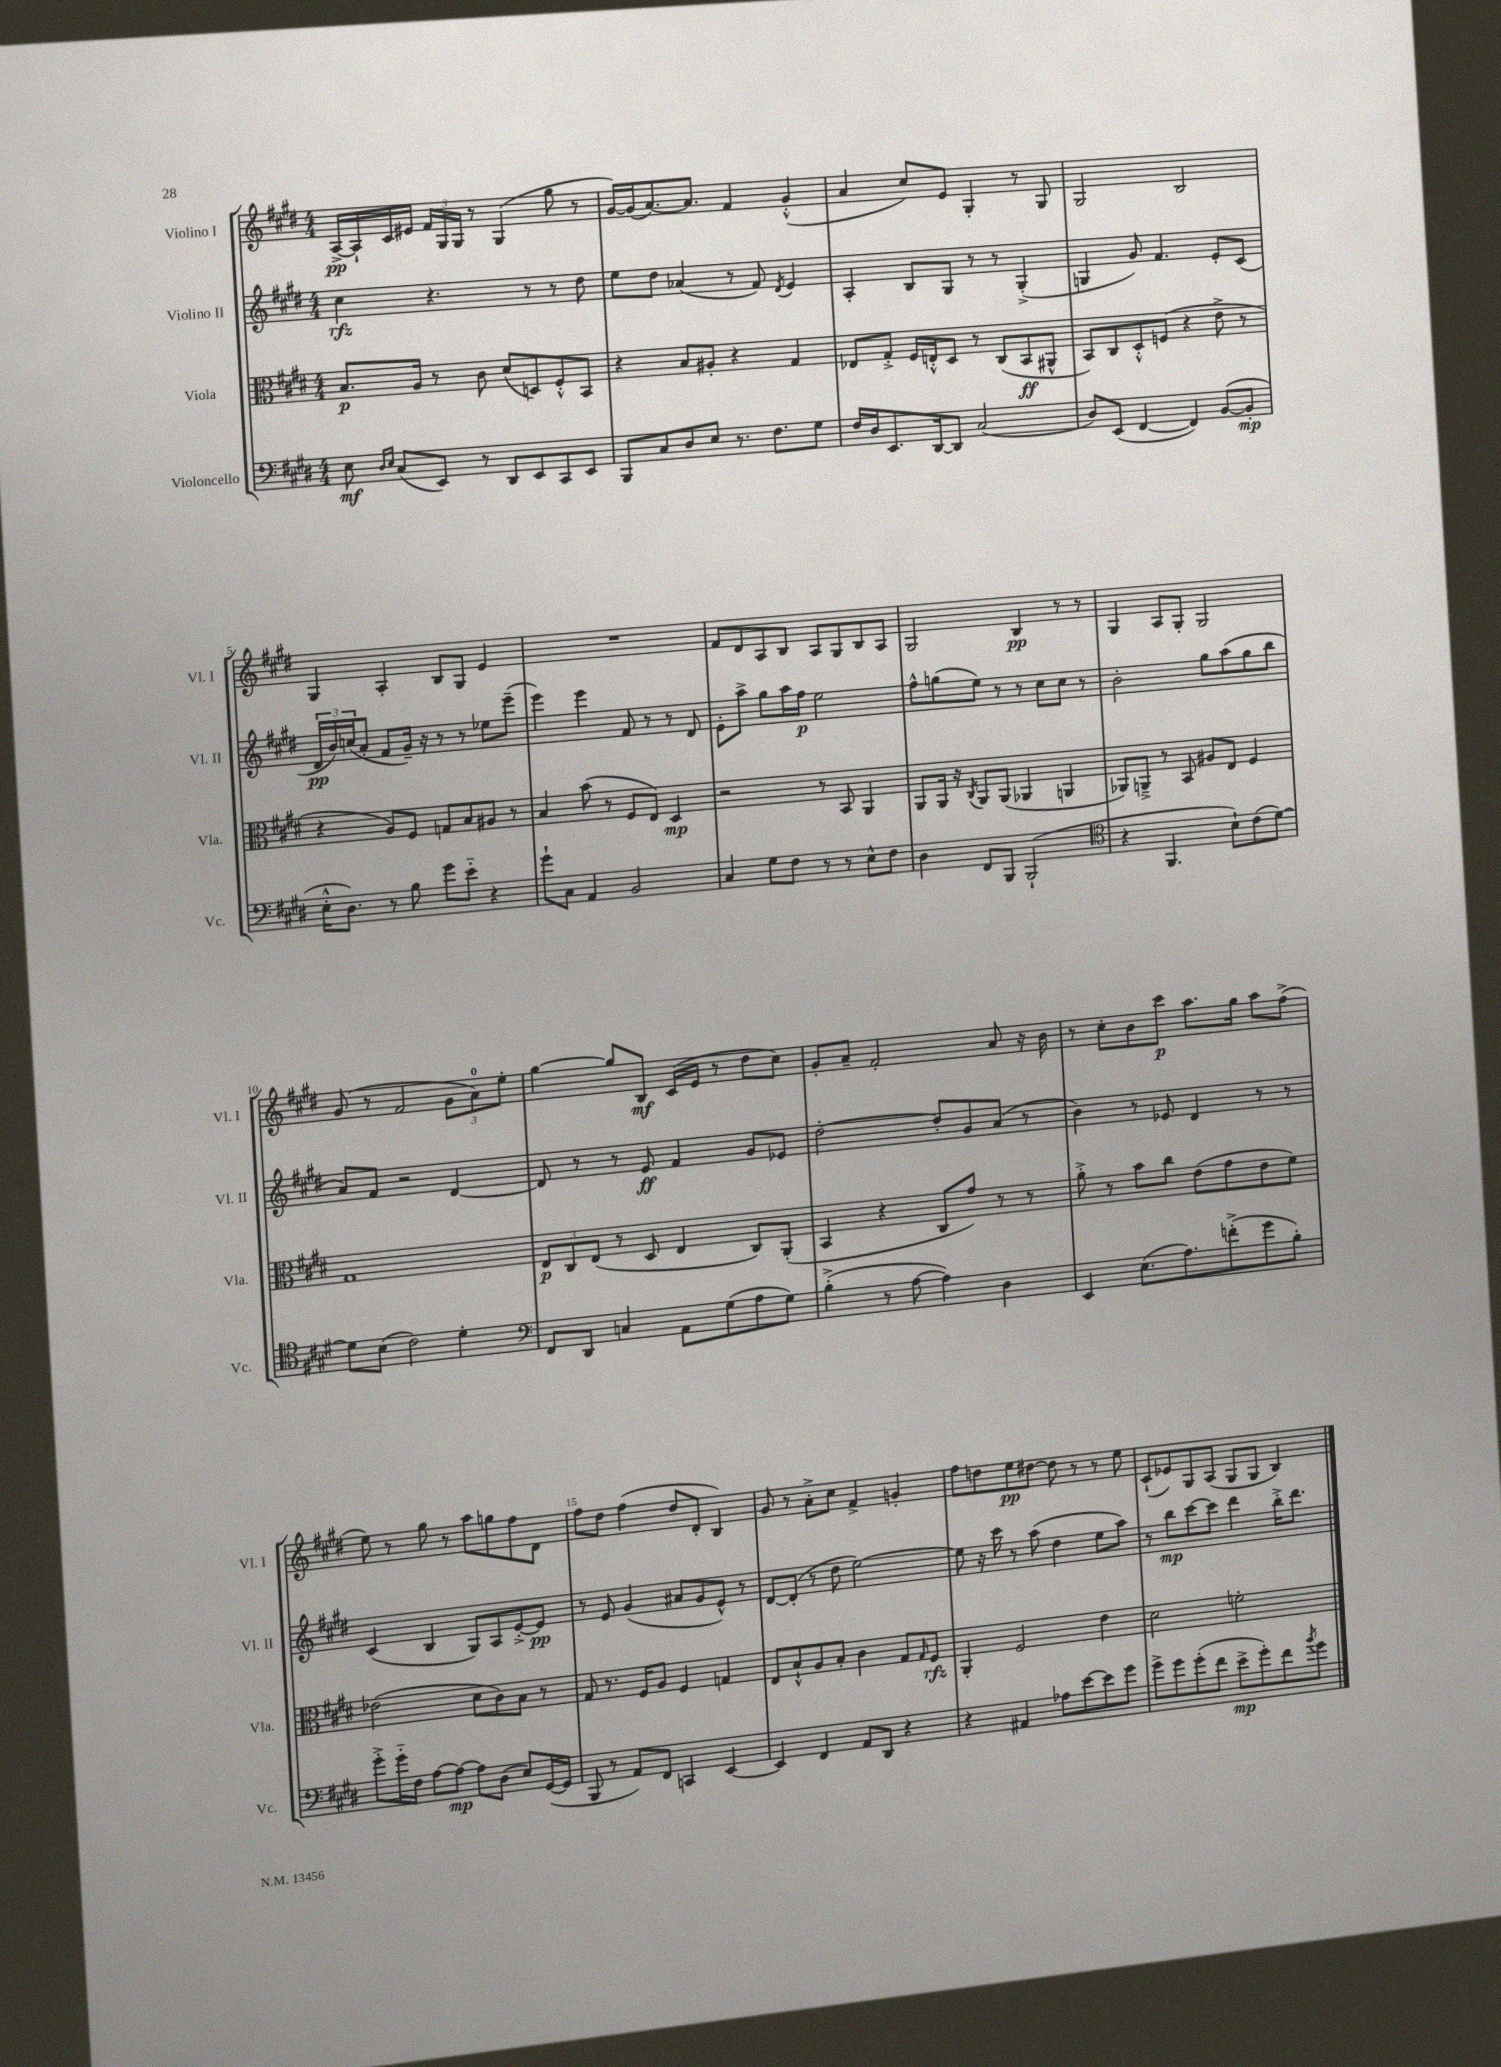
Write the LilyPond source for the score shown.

<<
\new StaffGroup <<
\new Staff = "s0" \with { instrumentName = "Violino I" shortInstrumentName = "Vl. I" } {
    \clef treble \key e \major \numericTimeSignature \time 4/4
    a16~->\pp a16-! cis'16 eis'16 \tuplet 3/2 { fis'16 gis16 gis16 } r8 gis4( gis''8 r8 |
    gis'16~) gis'16( a'8.~) a'8. fis'4 gis'4-.-^( |
    a'4 cis''8) e'8 gis4-. r8 gis8 |
    gis2 b2 |
    gis4 a4-. b8 gis8 e'4 |
    R1 |
    fis'8 dis'8 a8 b8 a8 gis8 b8 a8 |
    gis2 b4\pp r8 r8 |
    gis4 a8 gis8-. gis2 |
    gis'8( r8 fis'2 \tuplet 3/2 { gis'8 a'8-0) e''8-. } |
    gis''4~ gis''8 b8\mf cis'16( e'16 r8 dis''8 cis''8) |
    gis'8-. a'8-- fis'2-. a'8 r16 b'16 |
    r8 cis''8-. b'8 cis'''8\p a''8. gis''16 a''8 fis''8->( |
    e''8) r8 gis''8 r8 a''8 g''8 fis''8 dis'8 |
    fis''8 dis''8 fis''4( dis''8 dis'8-. b4) |
    gis'8 r8 a'8-.-> cis''8 fis'4-> g'4-. |
    fis''8 d''8 e''8\pp dis''8~ dis''8 r8 r8 e''8 |
    cis'8-!( ees'8) gis8 a8( gis8 gis8 b4) \bar "|." |
}
\new Staff = "s1" \with { instrumentName = "Violino II" shortInstrumentName = "Vl. II" } {
    \clef treble \key e \major \numericTimeSignature \time 4/4
    cis''4\rfz r4. r8 r8 dis''8 |
    e''8 dis''8 aes'4( r8 fis'8) \acciaccatura { dis'8 } e'4 |
    a4-. b8 gis8 r8 r8 gis4-.->( |
    g4 gis'8) fis'4. e'8-. cis'8( |
    \tuplet 3/2 { dis'16\pp b'16) c''16( } a'8-. fis'8 gis'16--) r16 r8 r8 ees''8 e'''8--( |
    e'''4) e'''4 fis'8 r8 r8 dis'8 |
    e'8-. a''8-> gis''8 a''16 fis''16\p e''2 |
    fis''8-^ g''8( e''8) r8 r8 cis''8 cis''8 r8 |
    b'2-. gis''8 a''8( gis''8 b''8 |
    a'8) fis'8 r2 dis'4~ |
    dis'8 r8 r8 e'8\ff fis'4 gis'8 ees'8 |
    dis''2~-. dis''8-. gis'8 a'8( r8 |
    b'4) r8 ees'8 dis'4 r8 r8 |
    cis'4( b4 gis8) a8 e'8~-.-> e'8\pp |
    r8 e'8 gis'4( ais'8 gis'8 e'8-^) r8 |
    dis'8~ dis'8-.( r8 dis''8 e''2~) |
    e''8 r16 cis'''16 r8 a''8( dis''4 e''8 a''8) |
    r8 b''8\mp cis'''8~ cis'''8 dis'''4 b''16-.-> dis'''8. \bar "|." |
}
\new Staff = "s2" \with { instrumentName = "Viola" shortInstrumentName = "Vla." } {
    \clef alto \key e \major \numericTimeSignature \time 4/4
    b8.\p a16 r8 cis'8 dis'8( d8) fis8-.-^ b,8 |
    r4 b8 ais8-. r4 gis4 |
    ees8 gis8-.-> fis16 e16-.-^ dis8 r8 cis8( b,8\ff ais,8-^ |
    b,8) cis8 dis8-.-^ f8( r4 e'8-> r8 |
    r4 a8) fis8 g8 b8 ais8 r8 |
    b4 b'8( r8 fis8 e8) dis4\mp |
    r2 r8 b,8 a,4 |
    a,8 a,16 r16 \acciaccatura { cis8 } a,8 a,8( aes,4 a,4 |
    aes,8) a,8---> r8 b,8 ais8 e8 fis4 |
    gis1 |
    \tuplet 3/2 { e8\p cis8 e8( } r8 dis8 e4 cis8) a,8-.( |
    b,4 r4 cis8 gis'8) r8 r8 |
    a'8-.-> r8 b'8 cis''8 e'8( gis'8 e'8 fis'8) |
    ees'2( dis'8 cis'8) b8 r8 |
    gis8 r8. fis16 a8 fis4 g4 |
    e8 b8-!-^ a8 b8-. cis'4 gis8 \grace { gis16 } fis8\rfz |
    a,4-. fis2 e'4 |
    dis'2 f'2-. \bar "|." |
}
\new Staff = "s3" \with { instrumentName = "Violoncello" shortInstrumentName = "Vc." } {
    \clef bass \key e \major \numericTimeSignature \time 4/4
    e8\mf \grace { dis16 e16 } cis8( e,8) r8 dis,8 e,8 cis,8 e,8 |
    b,,8 cis8 dis8 e8 r8. fis8. gis8 |
    fis16 dis16 e,8. dis,16~ dis,8 cis2( |
    dis8) e,8( fis,4~ fis,4) b,8~( b,8-.\mp |
    e16-.-^ dis8.) r8 b8 gis'8 e'8-_ r4 |
    gis'8-! cis8 a,4 b,2 |
    cis4 gis8 fis8 r8 r8 e8-^ fis8 |
    dis4 fis,8 b,,8 b,,2-!( |
    \clef tenor r4 fis,4. b8-!) cis'8( dis'8~) |
    dis'8 b8( cis'2) dis'4-. |
    \clef bass fis,8 dis,8 c4 a,8 gis8( a8 gis8) |
    b4-.->( r8 a8~ a4) dis4 |
    e,4 e8.( a8.) f'8-.->( gis'8 b8-.) |
    gis'8-.-> gis'16-_ fis16 a8~ a8~\mp a8 dis8( e8) gis,16~( gis,16 |
    b,,8 r8 a,8) fis,8 c,4 e,4~ |
    e,4 fis,4 a,8 dis,8 r4 |
    r4 ais,4 aes8 e'8~ e'8 gis'8 |
    gis'8-> gis'8 gis'8-.( fis'8 e'8->\mp gis'8-.) fis'8 \acciaccatura { b'8 } gis'8 \bar "|." |
}
>>
>>
\layout { \context { \Score \override BarNumber.break-visibility = ##(#f #t #t) barNumberVisibility = #(every-nth-bar-number-visible 5) } }
